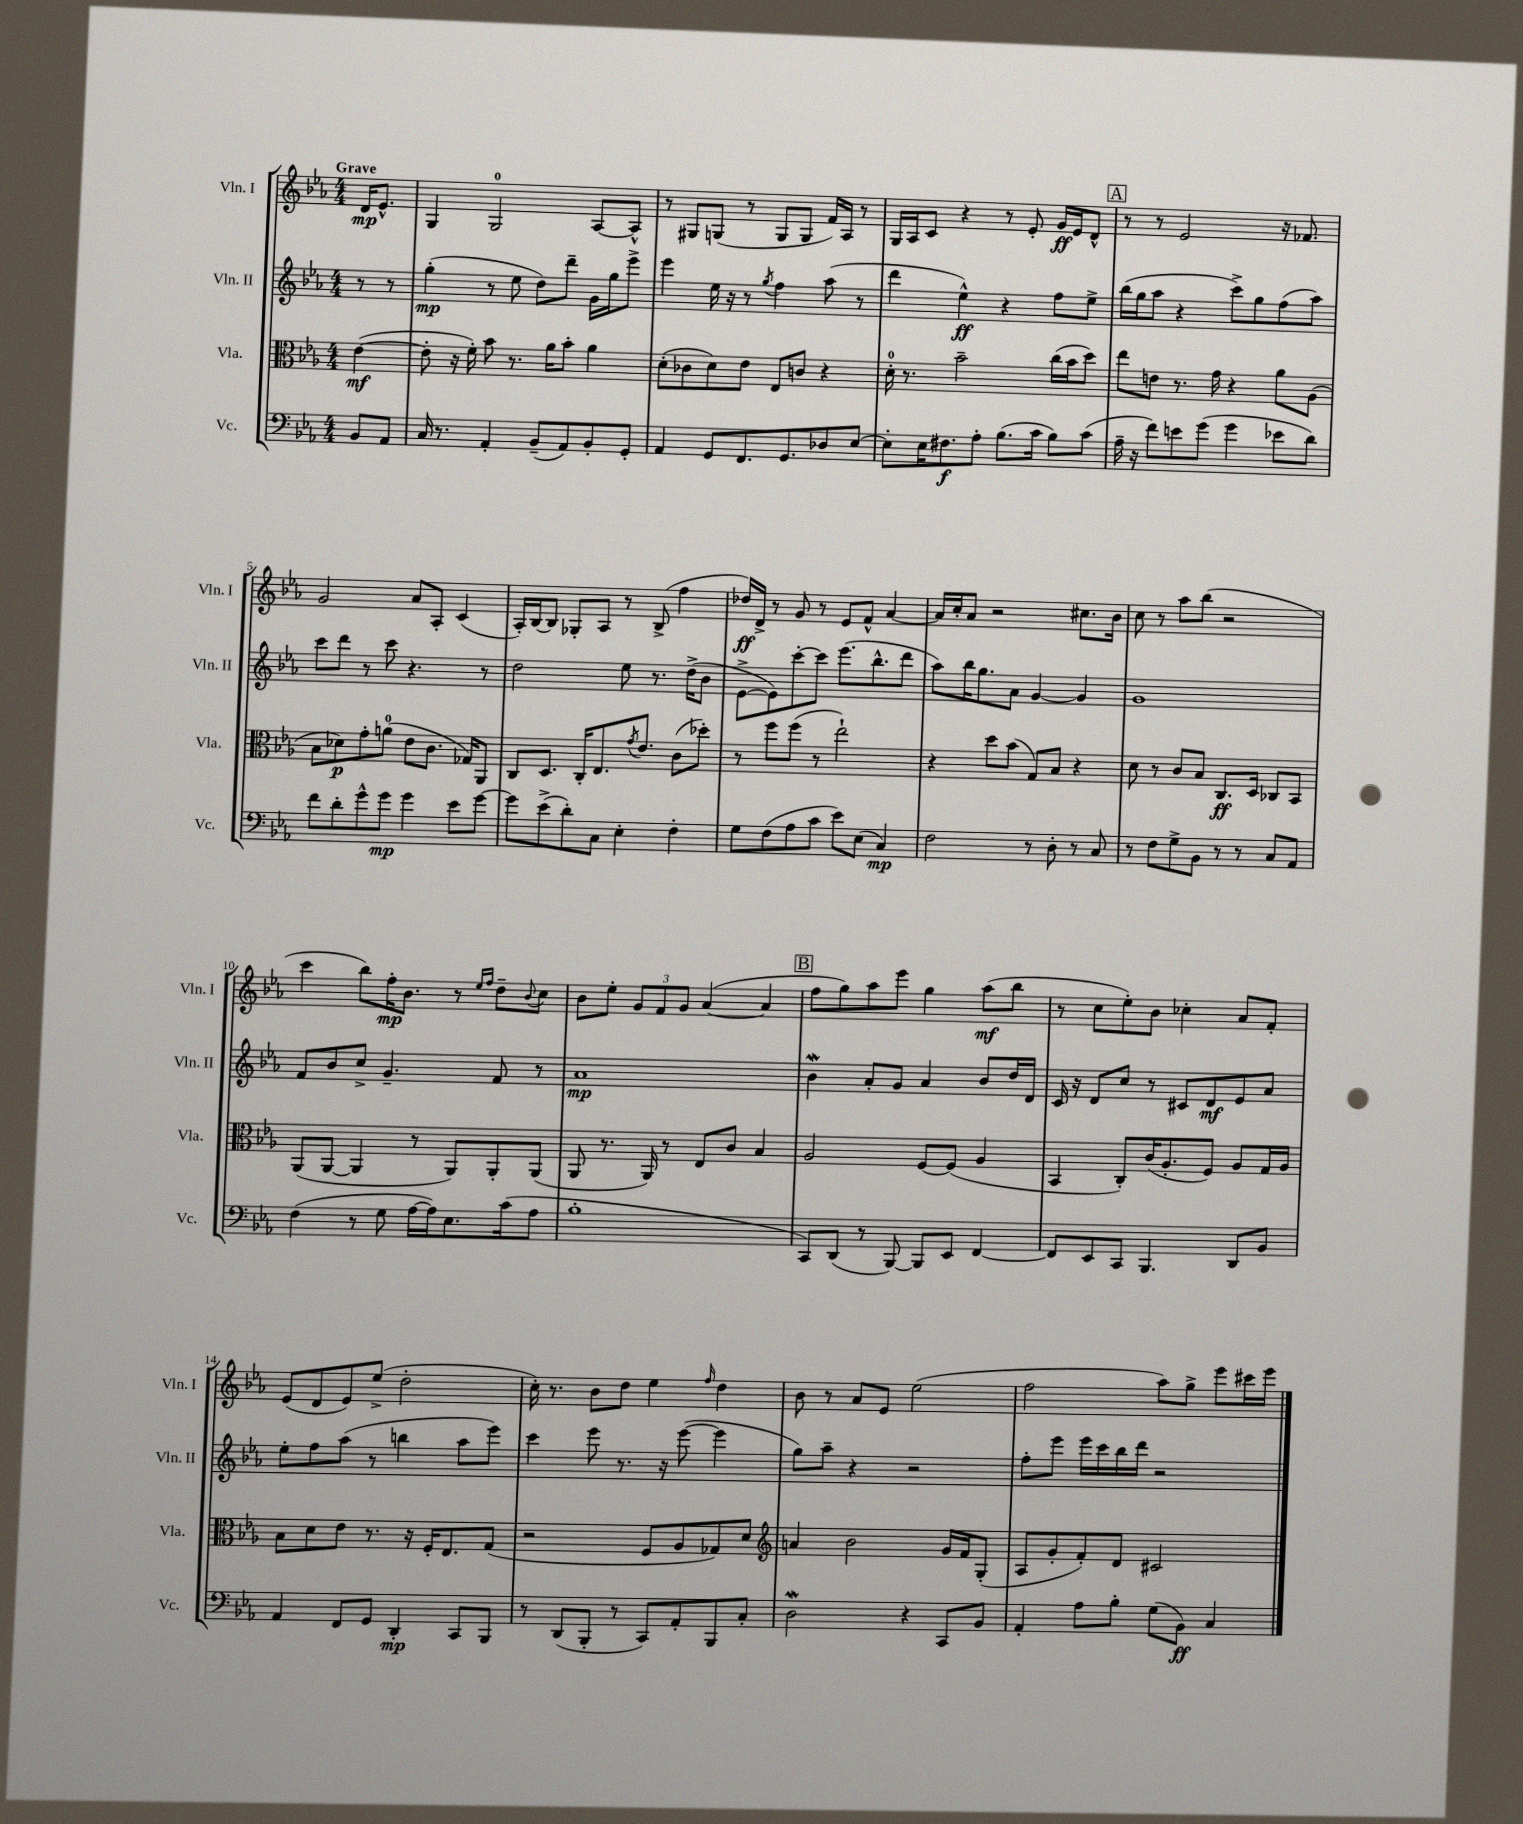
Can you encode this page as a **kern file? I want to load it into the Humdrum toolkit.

**kern	**kern	**kern	**kern
*staff4	*staff3	*staff2	*staff1
*clefF4	*clefC3	*clefG2	*clefG2
*k[b-e-a-]	*k[b-e-a-]	*k[b-e-a-]	*k[b-e-a-]
*M4/4	*M4/4	*M4/4	*M4/4
8BB-	([4e-	8r	16d
.	.	.	8.e-^^
8AA-	.	8r	.
=	=	=	=
16C	8e-']	(4gg'	4G
8.r	.	.	.
.	16r	.	.
.	16f')	.	.
4AA-'	8b-	8r	2G
.	8.r	8ee-	.
(8BB-~	.	8dd)	.
.	16a-	.	.
8AA-)	8b-'	8ddd~	.
8BB-'	4a-	16g	[8A-
.	.	16gg	.
8GG'	.	8eee-^	8A-^^]
=	=	=	=
4AA-	(8d'	4eee-	8r
.	8c-	.	8G#
8GG	8d)	16ee-	(8G
.	.	16r	.
8.FF	8e-	8r	8r
.	.	8qgg	.
.	8E-	4ff	8G
8.GG	.	.	.
.	8c	.	8G
8D-	4r	(8aa-	16f)
.	.	.	16A-
[8E-	.	8r	8r
=	=	=	=
8E-']	16d'	4ddd	16G
.	8.r	.	16A-
16E-	.	.	8c
8.F#	.	.	.
.	2b-~	4ee-^^)	4r
8A-'	.	.	.
(8.B-	.	4r	8r
.	.	.	8e-'
16c	.	.	.
8B-)	(16cc	8ff	16g
.	16b-	.	16e-
(8c	8dd)	8ee-^	8d^^
=	=	=	=
16A-~	8ee-	(16bb-	8r
16r	.	16gg	.
8f)	8e	8aa-	8r
8e	8.r	4r	2e-
(8g	.	.	.
.	16g	.	.
4g	4r	8ccc^)	.
.	.	8gg	.
8e-	8a-	(8ff	16r
.	.	.	8.f-
8d)	(8A-	8aa-)	.
=	=	=	=
8f	8B-	8ccc	2g
8d'	8d-)	8ddd	.
8g^^	8g'	8r	.
8g	(8a	8ccc	.
4g	8e-	4.r	8a-
.	8.c	.	8A-'
8e-	.	.	(4c
.	16G-)	.	.
[8g	8AA-	8r	.
=	=	=	=
8g]	8C	2dd	16A-')
.	.	.	[16B-
(8e-^	8.D	.	8B-]
8d')	.	.	8G-'
.	16C'	.	.
8C	8.E-	.	8A-
4E-'	.	8ee-	8r
.	8qg	.	.
.	8.e-	.	.
.	.	8.r	(8B-^
4F'	(8c	.	4ff
.	.	(16dd^	.
.	8dd-')	8b-	.
=	=	=	=
8G	8r	[8e-^	16dd-)
.	.	.	16d^
(8F	8ff	8e-])	8r
8A-	(8ff	[8ccc'	8g
8c	8r	8ccc]	8r
8e-)	2ee-`)	(8.eee-	8e-
(8E-	.	.	8f^^
.	.	8.bb-^^	.
4C)	.	.	[4a-
.	.	8ddd	.
=	=	=	=
2F	4r	8aa-)	16a-]
.	.	.	16cc'
.	.	16bb-	8a-
.	.	8.gg	.
.	8dd	.	2r
.	(8b-	8a-	.
8r	8G)	[4g	.
8D'	8B-	.	.
8r	4r	4g]	8.cc#
8C	.	.	.
.	.	.	16b-
=	=	=	=
8r	8d	1g	8cc
8F	8r	.	8r
8G^	8c	.	8aa-
8BB-	8B-	.	(8bb-
8r	8.C	.	2r
8r	.	.	.
.	16D	.	.
8C	8C-	.	.
8AA-	8BB-	.	.
=	=	=	=
(4F	(8AA-	8f	4ccc
.	[8AA-	8b-	.
8r	4AA-]	8cc^	8bb-)
8G	.	4.g~	16ff'
.	.	.	8.b-
[16A-	8r	.	.
16A-])	.	.	.
8.E-	8AA-)	.	8r
.	.	.	16qqee-
.	.	.	16qqff
.	8AA-'	8f	8dd~
(16c	.	.	.
.	.	.	8qqb-
8A-	(8AA-	8r	8cc
=	=	=	=
1B-'	8AA-	1a-	8b-
.	8.r	.	8ee-'
.	.	.	12g
.	16AA-)	.	.
.	.	.	12f
.	8r	.	.
.	.	.	12g
.	8E-	.	([4a-
.	8c	.	.
.	4B-	.	4a-]
=	=	=	=
8CC)	2A-	4b-	8ff
(8DD	.	.	8gg)
8r	.	8a-'	8aa-
[8BBB-)	.	8g	8eee-
8BBB-]	[8F	4a-	4gg
8EE-	(8F]	.	.
[4FF	4A-	8b-	(8aa-
.	.	16dd	8bb-
.	.	16d	.
=	=	=	=
8FF]	4BB-	16c	8r
.	.	16r	.
8EE-	.	8d	8cc
8CC	8C')	8cc	8ee-')
4.BBB-	(16c	8r	8b-
.	8.A-'	.	.
.	.	8c#	4cc-'
.	8F)	8d	.
8DD	8A-	8e-	8a-
8BB-	16G	8a-	8f'
.	16A-	.	.
=	=	=	=
4AA-	8B-	8ee-'	(8e-
.	8d	8ff	8d
8FF	8e-	(8aa-	8e-)
8GG	8.r	8r	(8ee-^
4DD'	.	4bb	2dd'
.	16r	.	.
.	16F'	.	.
.	8.E-	.	.
8CC	.	8aa-	.
8BBB-	(8G	8eee-)	.
=	=	=	=
8r	2r	4ccc	16cc')
.	.	.	8.r
(8DD	.	.	.
8BBB-'	.	8eee-	8b-
8r	.	8.r	8dd
8CC)	8F	.	4ee-
.	.	16r	.
8AA-'	8A-	([8eee-	.
.	.	.	16qqff
8BBB-	8G-)	4eee-]	4dd
8C'	8d	.	.
=	=	=	=
*	*clefG2	*	*
2D	4a	8gg)	8b-
.	.	8aa-~	8r
.	2b-	4r	8a-
.	.	.	8e-
4r	.	2r	(2ee-
8CC	16g	.	.
.	16f	.	.
8BB-	(8G'	.	.
=	=	=	=
4AA-'	8A-	8ff'	2ff
.	8g'	8eee-	.
8A-	8f')	16eee-	.
.	.	16ccc	.
8B-'	8d	16bb-	.
.	.	16ddd	.
(8G	2c#	2r	8aa-)
8BB-)	.	.	8gg^
4C	.	.	8eee-
.	.	.	16ccc#
.	.	.	16eee-
==	==	==	==
*-	*-	*-	*-
